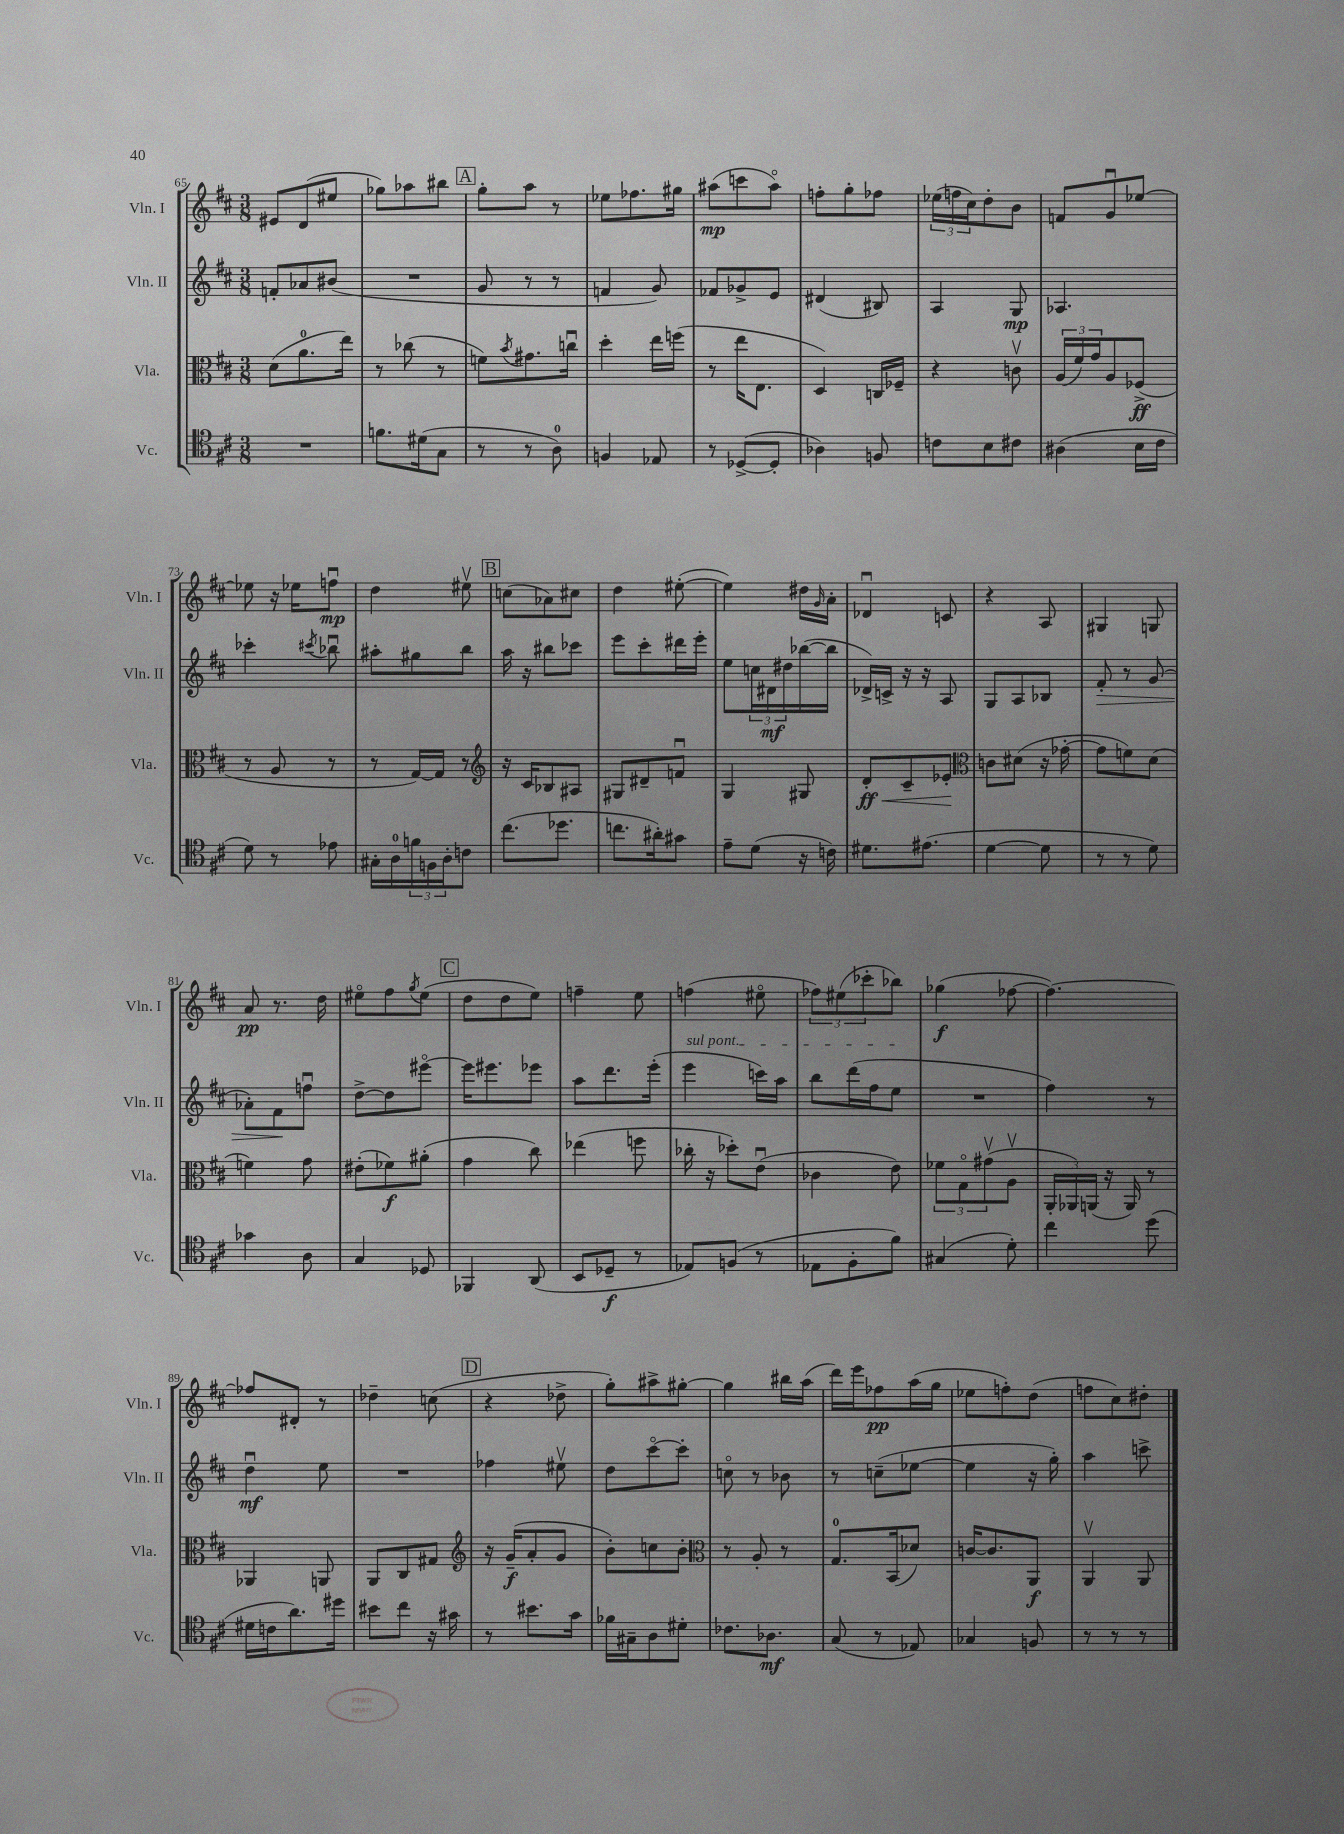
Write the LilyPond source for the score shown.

<<
\new StaffGroup <<
\new Staff = "s0" \with { instrumentName = "Vln. I" shortInstrumentName = "Vln. I" } {
    \clef treble \key d \major \numericTimeSignature \time 3/8
    eis'8 d'8( eis''8 |
    ges''8) aes''8 bis''8 |
    \mark \markup { \box "A" } g''8-. a''8 r8 |
    ees''8 fes''8. gis''16 |
    ais''8\mp( c'''8 ais''8\flageolet) |
    f''8-. g''8-. fes''8 |
    \tuplet 3/2 { ees''16( f''16 cis''16) } d''8-. b'8 |
    f'8 g'8\downbow ees''8~ |
    ees''8 r16 ees''16 f''8\downbow\mp |
    d''4 eis''8\upbow |
    \mark \markup { \box "B" } c''8( aes'8) cis''8 |
    d''4 eis''8~-.( |
    eis''4) dis''16 \grace { g'16 } a'16-. |
    des'4\downbow c'8 |
    r4 a8 |
    gis4 g8 |
    a'8\pp r8. d''16 |
    eis''8\flageolet fis''8 \acciaccatura { g''8 } eis''8( |
    \mark \markup { \box "C" } d''8 d''8 e''8) |
    f''4-- e''8 |
    f''4( eis''8\flageolet |
    \tuplet 3/2 { fes''8) eis''8( ces'''8-. } bes''8) |
    ges''4\f( fes''8~ |
    fes''4.~) |
    fes''8 dis'8-. r8 |
    des''4-- c''8( |
    \mark \markup { \box "D" } r4 des''8-> |
    g''8-.) ais''8-> gis''8~-. |
    gis''4 bis''16 a''16( |
    d'''16) e'''16 fes''8\pp a''16( g''16 |
    ees''8 f''8-.) d''8( |
    f''8 cis''8) dis''8-. \bar "|." |
}
\new Staff = "s1" \with { instrumentName = "Vln. II" shortInstrumentName = "Vln. II" } {
    \clef treble \key d \major \numericTimeSignature \time 3/8
    f'8-. aes'8 bis'8( |
    R4. |
    \mark \markup { \box "A" } g'8 r8 r8 |
    f'4 g'8) |
    fes'8 ges'8-> e'8 |
    dis'4( bis8) |
    a4 g8\mp |
    aes4. |
    ces'''4-. \acciaccatura { cis'''8 } bes''8\downbow |
    ais''8-. gis''8 b''8 |
    \mark \markup { \box "B" } a''16 r16 bis''8 ces'''8 |
    e'''8 cis'''8-. dis'''16 e'''16-. |
    e''8 \tuplet 3/2 { c''16 dis'16\mf dis''16 } bes''16~( bes''16 |
    des'16->) c'16-> r16 r16 a8 |
    g8 a8 bes8 |
    fis'8-.\> r8 g'8( |
    aes'8-.) fis'8\! f''8\downbow |
    d''8~-> d''8 eis'''8~\flageolet |
    \mark \markup { \box "C" } eis'''16 eis'''8. ees'''8 |
    a''8 d'''8. e'''16-.( |
    \once \override TextSpanner.bound-details.left.text = \markup { \italic "sul pont." } e'''4\startTextSpan c'''16) a''16 |
    b''8 d'''16( fis''16 e''8\stopTextSpan |
    R4. |
    fis''4) r8 |
    d''4\downbow\mf e''8 |
    R4. |
    \mark \markup { \box "D" } fes''4 eis''8\upbow |
    d''8 cis'''8~\flageolet cis'''8-. |
    c''8\flageolet r8 bes'8 |
    r8 c''8--( ees''8~ |
    ees''4 r16 g''16-.) |
    a''4 c'''8-> \bar "|." |
}
\new Staff = "s2" \with { instrumentName = "Vla." shortInstrumentName = "Vla." } {
    \clef alto \key d \major \numericTimeSignature \time 3/8
    d'8( a'8.-0 e''16) |
    r8 ces''8( r8 |
    \mark \markup { \box "A" } f'8) \acciaccatura { b'8 } gis'8. c''16\downbow |
    d''4-. e''16 f''16( |
    r8 e''16 e8. |
    d4) c16 fes16-- |
    r4 c'8\upbow |
    \tuplet 3/2 { a16( fis'16) g'16 } a8 fes8->\ff( |
    r8 a8 r8 |
    r8 g16~) g16 r8 |
    \mark \markup { \box "B" } \clef treble r16 cis'16 bes8 ais8 |
    gis8 dis'8-- f'8\downbow |
    g4 gis8 |
    d'8-.\ff\< cis'8-- ees'8-.\! |
    \clef alto c'8 dis'8( r16 ges'16~-. |
    ges'8 f'8) d'8( |
    f'4) g'8 |
    eis'8-.( fes'8\f) ais'8-.( |
    \mark \markup { \box "C" } g'4 cis''8) |
    ees''4( f''8 |
    ces''16-. r16 des''8-.) e'8\downbow( |
    ces'4 e'8) |
    \tuplet 3/2 { fes'8 g8\flageolet gis'8\upbow( } a8\upbow |
    \tuplet 3/2 { a,16-. aes,16) a,16( } r16 a,16) r8 |
    aes,4 a,8 |
    a,8 cis8 gis8 |
    \mark \markup { \box "D" } \clef treble r16 g'16--\f( a'8-. g'8 |
    b'8-.) c''8 b'8-. |
    \clef alto r8 a8-. r8 |
    g8.-0 b,16( des'8) |
    c'16~ c'8. a,8\f |
    a,4\upbow a,8 \bar "|." |
}
\new Staff = "s3" \with { instrumentName = "Vc." shortInstrumentName = "Vc." } {
    \clef tenor \key d \major \numericTimeSignature \time 3/8
    R4. |
    f'8. dis'16( g8 |
    \mark \markup { \box "A" } r8 r8 a8-0) |
    f4 ees8 |
    r8 des8~->( des8-. |
    aes4) f8 |
    c'8 b8 cis'8 |
    ais4( b16 cis'16 |
    d'8) r8 ees'8 |
    gis16-. a16-0 \tuplet 3/2 { f'16 f16 a16-. } c'8 |
    \mark \markup { \box "B" } cis''8.( des''8. |
    c''8. ais'16-.) gis'8 |
    e'8-- d'8( r16 c'16) |
    dis'8. eis'8.( |
    d'4~ d'8 |
    r8 r8 d'8) |
    ges'4 a8 |
    g4 des8 |
    \mark \markup { \box "C" } fes,4 a,8( |
    b,8 des8--\f r8 |
    ees8) f8( r8 |
    ees8 fis8-. fis'8) |
    gis4( d'8-.) |
    cis''4 d''8( |
    dis'16 c'16 a'8.) dis''16 |
    bis'8 cis''8 r16 gis'16 |
    \mark \markup { \box "D" } r8 bis'8. g'16 |
    fes'16 gis16-- a8 dis'8-. |
    ces'8. aes8.\mf |
    g8( r8 ees8) |
    ges4 f8 |
    r8 r8 r8 \bar "|." |
}
>>
>>
\layout { \context { \Score currentBarNumber = #65 } }
